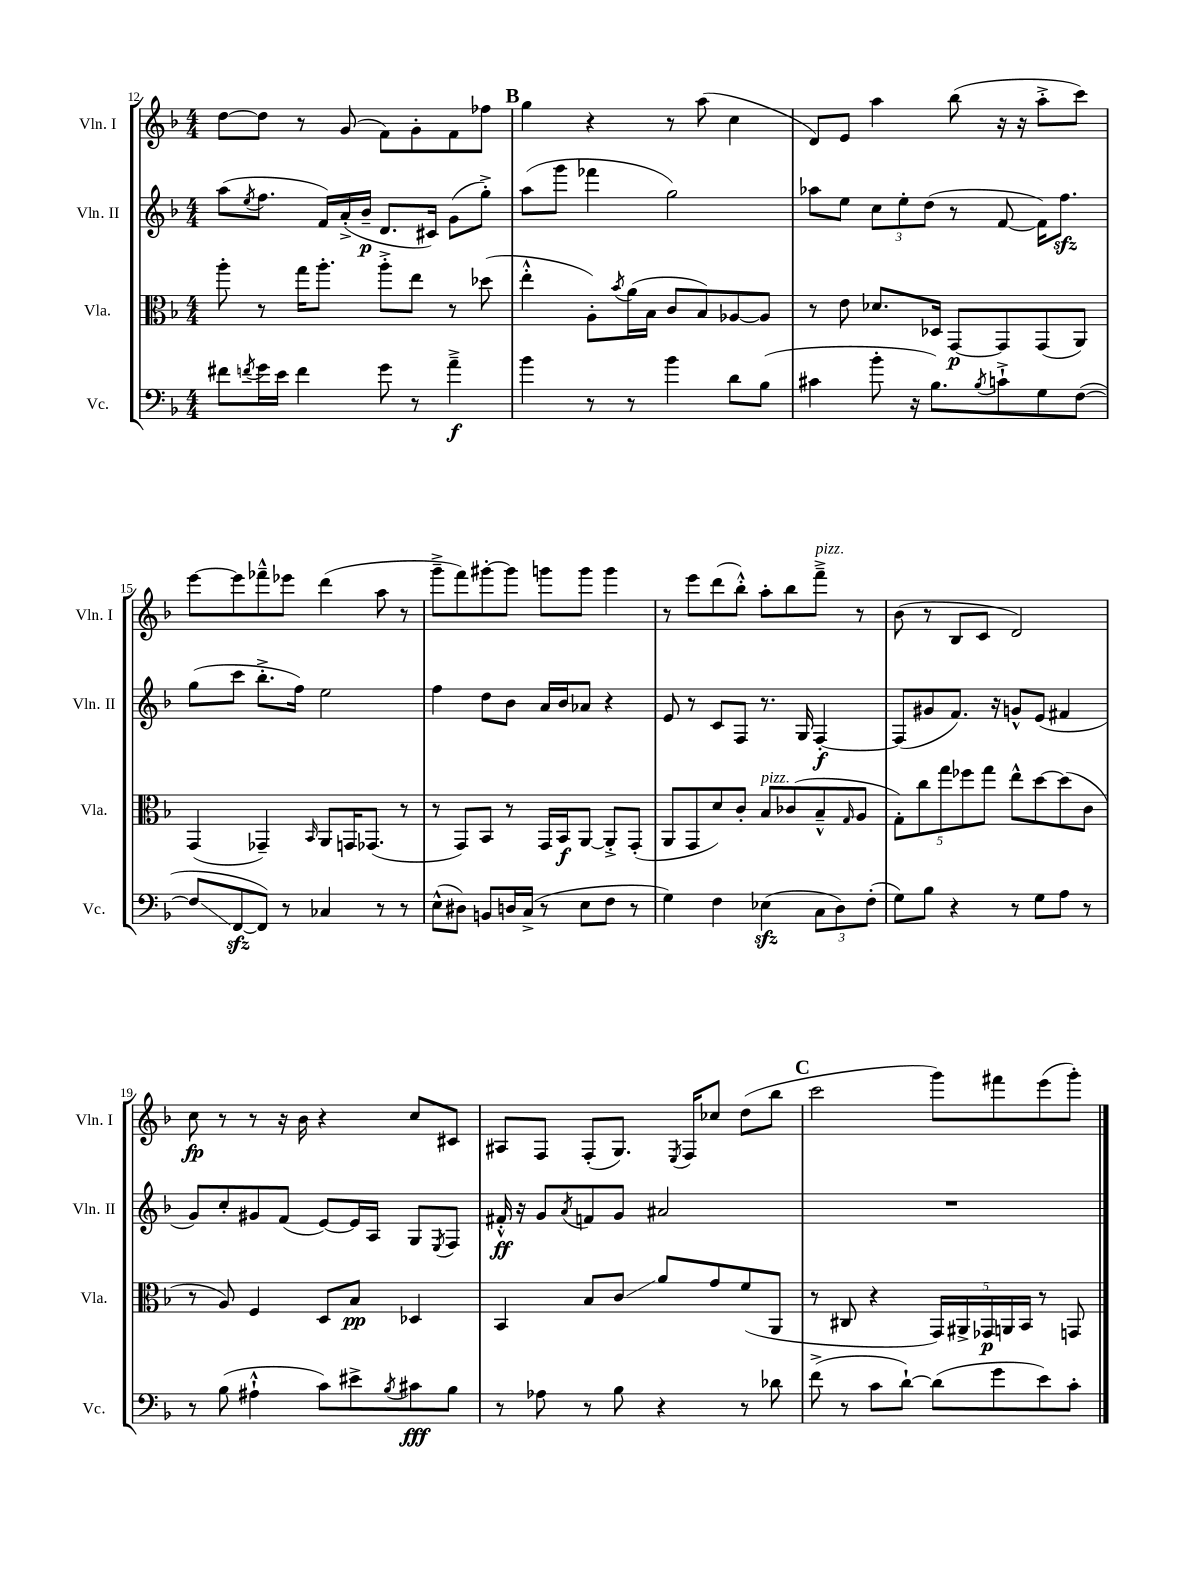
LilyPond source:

<<
\new StaffGroup <<
\new Staff = "s0" \with { instrumentName = "Vln. I" shortInstrumentName = "Vln. I" } {
    \clef treble \key f \major \numericTimeSignature \time 4/4
    d''8~ d''8 r8 g'8( f'8) g'8-. f'8 fes''8 |
    \mark \markup { \bold "B" } g''4 r4 r8 a''8( c''4 |
    d'8) e'8 a''4 bes''8( r16 r16 a''8-.-> c'''8) |
    e'''8~ e'''8 fes'''8---^ ees'''8 d'''4( a''8 r8 |
    g'''8---> f'''8) gis'''8~-. gis'''8 g'''8 g'''8 g'''4 |
    r8 e'''8 d'''8( bes''8-.-^) a''8-. bes''8 f'''8--->^\markup { \italic "pizz." } r8 |
    bes'8( r8 bes8 c'8 d'2) |
    c''8\fp r8 r8 r16 bes'16 r4 c''8 cis'8 |
    ais8 f8 f8-.( g8.) \acciaccatura { e8 } f16 ces''8 d''8( bes''8 |
    \mark \markup { \bold "C" } c'''2 g'''8) fis'''8 e'''8( g'''8-.) \bar "|." |
}
\new Staff = "s1" \with { instrumentName = "Vln. II" shortInstrumentName = "Vln. II" } {
    \clef treble \key f \major \numericTimeSignature \time 4/4
    a''8( \acciaccatura { e''8 } f''8. f'16) a'16-.->( bes'16--\p d'8. cis'16) g'8( g''8-.->) |
    \mark \markup { \bold "B" } a''8( g'''8 fes'''4 g''2) |
    aes''8 e''8 \tuplet 3/2 { c''8 e''8-. d''8( } r8 f'8~ f'16) f''8.\sfz |
    g''8( c'''8 bes''8.-.-> f''16) e''2 |
    f''4 d''8 bes'8 a'16 bes'16 aes'8 r4 |
    e'8 r8 c'8 f8 r8. g16 f4~-.\f |
    f8( gis'8 f'8.) r16 g'8-^ e'8( fis'4 |
    g'8) c''8-. gis'8 f'8( e'8~) e'16 a16 g8 \acciaccatura { e8 } f8 |
    fis'16-.-^\ff r16 g'8 \acciaccatura { a'8 } f'8 g'8 ais'2 |
    \mark \markup { \bold "C" } R1 \bar "|." |
}
\new Staff = "s2" \with { instrumentName = "Vla." shortInstrumentName = "Vla." } {
    \clef alto \key f \major \numericTimeSignature \time 4/4
    a''8-. r8 g''16 a''8.-. a''8-.-> e''8 r8 des''8( |
    \mark \markup { \bold "B" } e''4-.-^ a8-.) \acciaccatura { bes'8 } a'16( bes16 c'8 bes8) aes8~ aes8 |
    r8 e'8 des'8. des16 g,8~\p g,8 g,8( a,8) |
    g,4( ges,4--) \grace { bes,16 } a,8 g,16 ges,8.( r8 |
    r8 g,8) bes,8 r8 g,16 bes,16\f a,8~ a,8-.-> g,8-.( |
    a,8 g,8 d'8) c'8-. bes8^\markup { \italic "pizz." } ces'8( bes8---^ \grace { g16 } a8 |
    \tuplet 5/4 { g8-.) c''8 g''8 fes''8 g''8 } e''8-^ d''8~ d''8( c'8 |
    r8 a8) f4 d8 bes8\pp des4 |
    bes,4 bes8 c'8\glissando a'8 g'8 f'8( a,8 |
    \mark \markup { \bold "C" } r8 cis8 r4 \tuplet 5/4 { g,16) ais,16-> ges,16\p a,16 bes,16 } r8 g,8 \bar "|." |
}
\new Staff = "s3" \with { instrumentName = "Vc." shortInstrumentName = "Vc." } {
    \clef bass \key f \major \numericTimeSignature \time 4/4
    fis'8 \acciaccatura { f'8 } g'16 e'16 f'4 g'8 r8 a'4--->\f |
    \mark \markup { \bold "B" } bes'4 r8 r8 bes'4 d'8 bes8( |
    cis'4 bes'8-. r16 bes8.) \acciaccatura { bes8 } c'8-!-> g8 f8~( |
    f8\glissando f,8~\sfz f,8) r8 ces4 r8 r8 |
    e8-^( dis8) b,8 d16 c16->( r8 e8 f8 r8 |
    g4) f4 ees4\sfz( \tuplet 3/2 { c8 d8) f8-.( } |
    g8) bes8 r4 r8 g8 a8 r8 |
    r8 bes8( ais4-!-^ c'8) eis'8-> \acciaccatura { bes8 } cis'8\fff bes8 |
    r8 aes8 r8 bes8 r4 r8 des'8 |
    \mark \markup { \bold "C" } f'8->( r8 c'8 d'8~-!) d'8( g'8 e'8) c'8-. \bar "|." |
}
>>
>>
\layout { \context { \Score currentBarNumber = #12 } }
